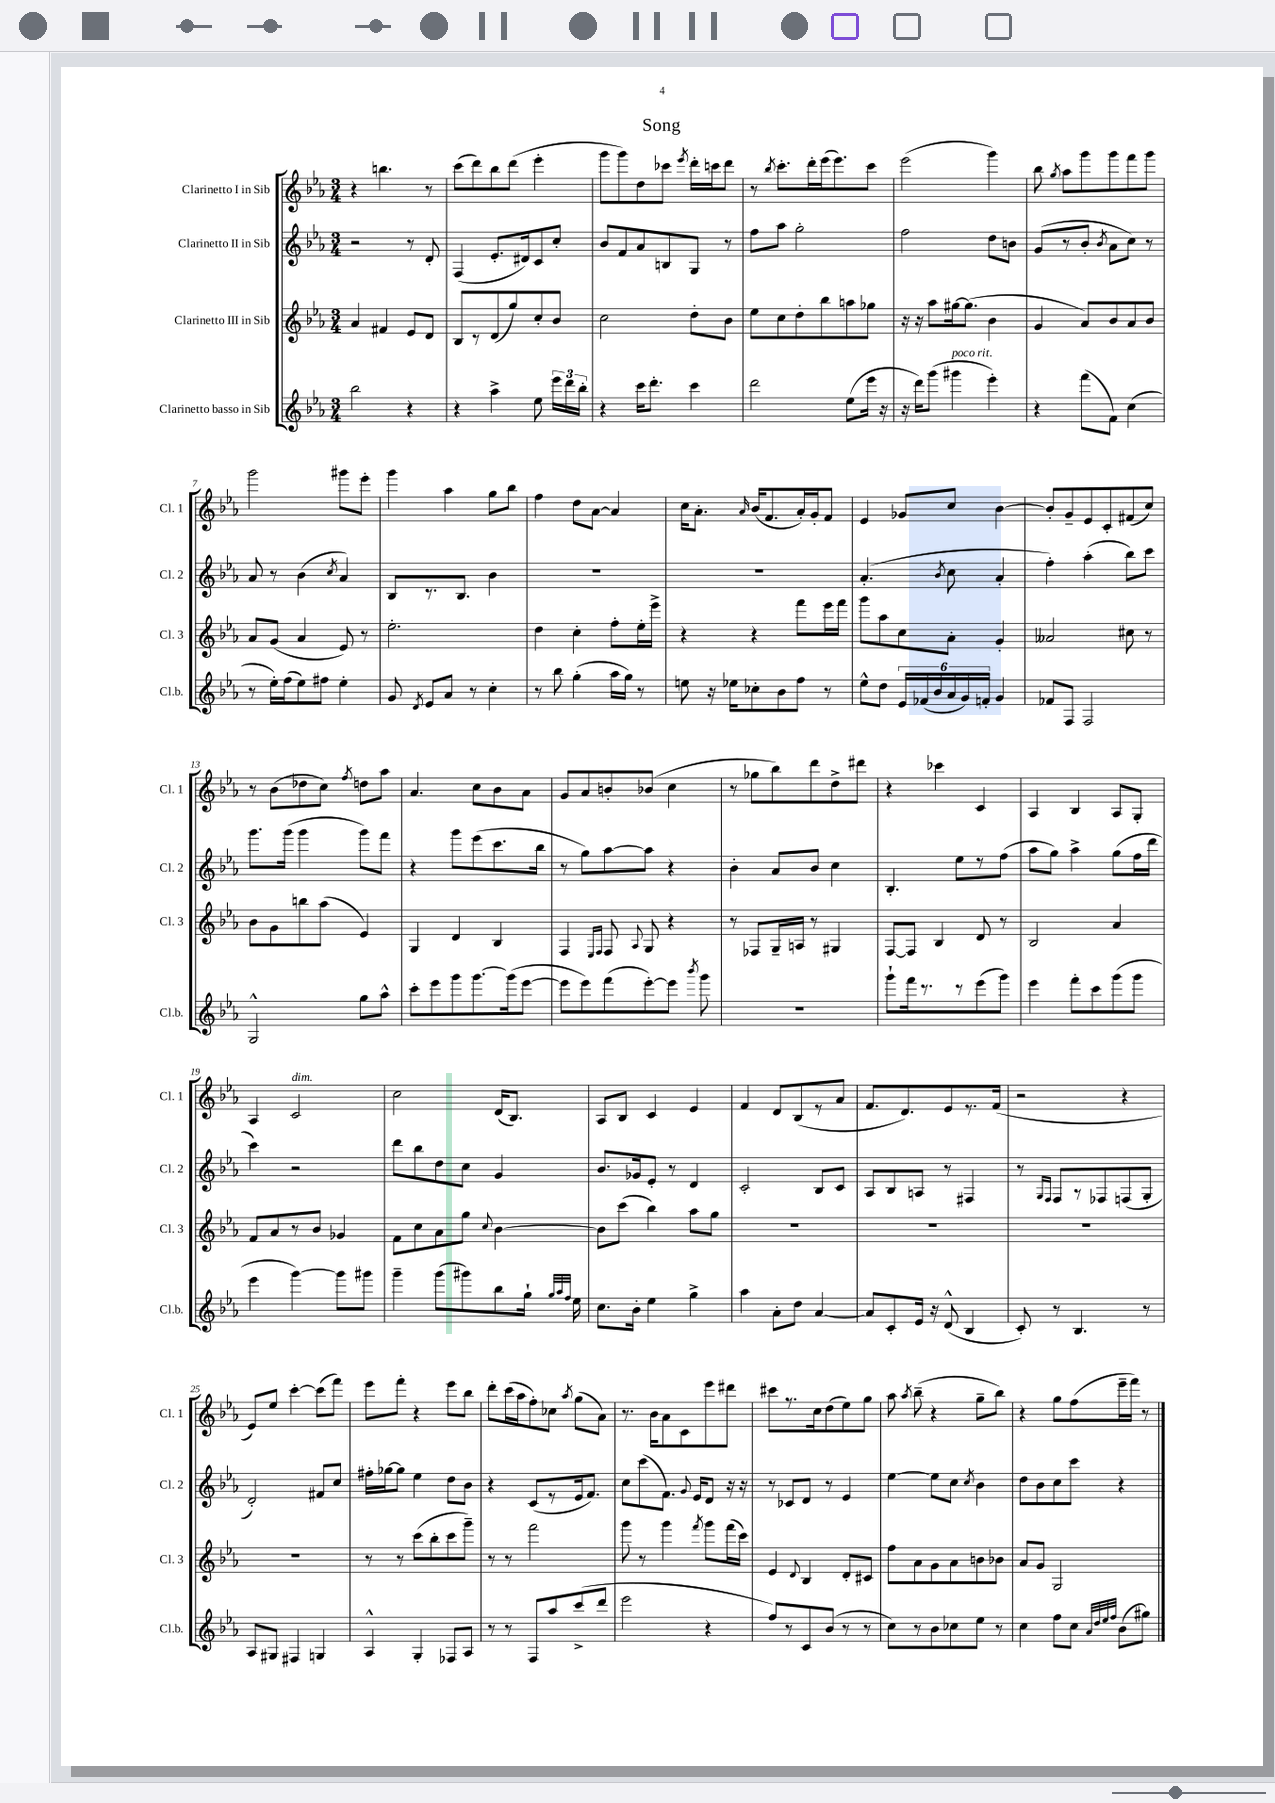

**kern	**kern	**kern	**kern
*staff4	*staff3	*staff2	*staff1
*clefG2	*clefG2	*clefG2	*clefG2
*k[b-e-a-]	*k[b-e-a-]	*k[b-e-a-]	*k[b-e-a-]
*M3/4	*M3/4	*M3/4	*M3/4
2bb-\	4a-/	2r	4r
.	4f#/	.	4.bb\
4r	8e-/L	8r	.
.	8d/J	8d'/	8r
=	=	=	=
4r	8B-/L	(4F/	(8ccc\L
.	8r	.	8ddd\)
4aa-^\	(8d/	8.e-'/L	8bb-\
.	8gg/)	.	(8ddd\J
.	.	16d#/k)	.
8ee-\	8cc'/	8c/	4eee-'\
24eee-\LL	8b-/J	8cc'/J	.
24ddd\	.	.	.
24bb-'\JJ	.	.	.
=	=	=	=
4r	2cc\	8b-/L	8ggg\L
.	.	8f/	8ggg\)
16ccc\LK	.	8a-/	8dd\
8.ddd'\J	.	.	.
.	.	8B/	8ccc-\J
.	.	.	8qeee-/
4ccc\	8dd'\L	8G/J	16ddd'\LL
.	.	.	16ccc\J
.	8b-\J	8r	8ddd\J
=	=	=	=
2ddd\	8ee-\L	8ff\L	8r
.	.	.	8qbb-/
.	8cc\	8aa-\J	8.ccc'\L
.	8dd'\	2gg'\	.
.	.	.	16ddd'\L
.	8bb-\	.	(16eee-\J
.	.	.	8.eee-\)
(8ee-\L	8aa\	.	.
16eee-\Jk	8gg-\J	.	8ccc\J
16r	.	.	.
=	=	=	=
16r	16r	2ff\	(2eee-\
16ddd\LK)	16r	.	.
(8ggg\J	8aa-\L	.	.
4ggg#\	[16gg#\k	.	.
.	(8.gg#\]J	.	.
4eee-'\)	4b-\	8dd\L	4ggg\)
.	.	8b\J	.
=	=	=	=
4r	4g/	(8g/L	8bb-\
.	.	.	8qgg/
.	.	8r	8aa-\L
(8fff\L	8a-/L)	8b-'/J	8ggg\
.	.	8qb-/	.
8f\J)	8b-/	8a-\L	8ggg\
(4cc\	8a-/	8cc\J)	8fff\
.	8b-/J	8r	8ggg\J
=	=	=	=
8r	8a-/L	8a-/	2ggg\
16ee-'\LL)	(8g/J	8r	.
(16ff\J	.	.	.
8ee-\)	4a-/	(4b-\	.
8ff#\J	.	.	.
.	.	8qcc/	.
4ee-'\	8e-/)	4a-/)	8ggg#\L
.	8r	.	8eee-'\J
=	=	=	=
8g/	2.ee-'\	8B-/L	4ggg\
8qd/	.	.	.
8e-/L	.	8.r	.
8a-/J	.	.	4aa-\
.	.	8.B-/J	.
8r	.	.	.
4cc'\	.	4b-\	8gg\L
.	.	.	8bb-\J
=	=	=	=
8r	4dd\	2.r	4ff\
8bb-\	.	.	.
(4gg'\	4cc'\	.	8dd\L
.	.	.	[8a-\J
16aa-\LL	8ff'\L	.	4a-/]
16gg\JJ)	.	.	.
8r	16ee-'\L	.	.
.	16eee-^\JJ	.	.
=	=	=	=
8ee\	4r	2.r	16cc\LK
.	.	.	8.a-'\J
16r	.	.	.
16ee-\LK	.	.	.
.	.	.	16qqa-/
8cc-'\	4r	.	(16b-/LK
.	.	.	8.f/
8b-\	.	.	.
8ff\J	8fff\L	.	16a-'/L)
.	.	.	16g'/J
8r	16eee-\L	.	8f/J
.	16fff\JJ	.	.
=	=	=	=
8ee-^^\L	8ggg\L	(4.a-'/	4e-/
8dd\J	8aa-\	.	.
24e-/LL	8cc\	.	8g-/L
(24f-/	.	.	.
24b-/	.	.	.
.	.	8qb-/	.
24a-/	8a-'\J	8cc\	8cc/J
24g/)	.	.	.
24f'/JJ	.	.	.
4g/	4g'/	4a-'/	[4b-\
=	=	=	=
8f-/L	2a--/	4ff'\)	8b-'/]L
8F/J	.	.	8g~/
2F/	.	(4aa-'\	8e-/
.	.	.	8c'/
.	8cc#\	8bb-\L)	(8f#/
.	8r	8ccc\J	8cc/J)
=	=	=	=
2G^^/	8b-\L	8.ggg\L	8r
.	8g\	.	(8b-\L
.	.	(16ggg\Jk	.
.	8bb\	4ggg\	8dd-\
.	(8aa-\J	.	8cc\J)
.	.	.	8qff/
8gg\L	4e-/)	8ggg\L)	8dd\L
8aa-^^\J	.	8fff\J	8aa-\J
=	=	=	=
8ccc'\L	4G/	4r	4.a-/
8eee-\	.	.	.
8ggg\	4d/	8ggg\L	.
[8.ggg\	.	(8eee-\	8cc\L
.	4B-/	8.ccc\	8b-\
(16ggg\]k	.	.	.
[8eee-\J	.	.	8a-\J
.	.	16bb-\Jk	.
=	=	=	=
8eee-\]L	4F/	8r	8g/L
8eee-\)	.	8gg\L)	8a-/
.	16qqE-/LL	.	.
.	16qqF/JJ	.	.
(8fff\	8F/	[8aa-\	8b'/
.	8qqA-/	.	.
[8eee-'\)	8G/	8aa-\]J	(8b-/J
8eee-\]J	4r	4r	4cc\
8qbbb-/	.	.	.
8ggg\	.	.	.
=	=	=	=
2.r	8r	4b-'\	8r
.	8F-/L	.	8gg-\L
.	16G~/L	8a-/L	8bb-\)
.	16A/JJ	.	.
.	8r	8b-/J	8ddd\
.	4G#/	4cc\	8dd^\
.	.	.	8ddd#\J
=	=	=	=
8ggg`\L	[8F/L	4.B-'/	4r
16fff\k	8F/]J	.	.
8.r	.	.	.
.	4B-/	.	4ccc-\
8r	.	8ee-\L	.
(8eee-\	8d/	8r	4c/
8ggg\J)	8r	(8ff\J	.
=	=	=	=
4eee-\	2B-/	8aa-\L	4A-/
.	.	8gg\J)	.
8fff'\L	.	4aa-^\	4B-/
8ccc\	.	.	.
(8ggg\	4a-/	(8gg\L	8A-/L
8ggg\J	.	16ff\L	8G'/J
.	.	16ddd\JJ	.
=	=	=	=
4eee-\	8f/L	4ccc\)	4A-/
.	8a-/	.	.
[4ggg\)	8r	2r	2c/
.	8b-/J	.	.
8ggg\]L	4g-/	.	.
8ggg#\J	.	.	.
=	=	=	=
4ggg~\	8f\L	8ddd\L	2cc\
.	8cc\	8bb-\	.
(8ggg\L	8a-\	8dd\	.
8ggg#\)	8gg\J	8cc\J	.
.	8qqcc/	.	.
8bb-\	[4b-\	4g/	(16d/LK
.	.	.	8.B-/J)
16gg`\Jk	.	.	.
32qqgg/LLL	.	.	.
32qqaa-/	.	.	.
32qqff/JJJ	.	.	.
16ee-\	.	.	.
=	=	=	=
8.cc\L	8b-\]L	8.b-/L	8A-/L
.	(8ccc\J	.	8B-/J
16b-'\Jk	.	16g-/k	.
4ee-\	4bb-\)	8e-'/J	4c/
.	.	8r	.
4gg^\	8aa-\L	4d/	4e-/
.	8gg\J	.	.
=	=	=	=
4aa-\	2.r	2c'/	4f/
8a-'\L	.	.	8d/L
8dd\J	.	.	(8B-/
[4a-/	.	8B-/L	8r
.	.	8c/J	8a-/J
=	=	=	=
8a-/]L	2.r	8A-/L	8.f/L
8c'/	.	8B-/	.
.	.	.	8.d/)
16e-/Jk	.	8A/J	.
16r	.	.	.
(8d^^/	.	8r	8e-/
4B-/	.	4F#/	8.r
.	.	.	(16f/Jk
=	=	=	=
8c'/)	2.r	8r	2r
.	.	16qqG/LL	.
.	.	16qqF/JJ	.
8r	.	8F/L	.
4.B-/	.	8r	.
.	.	8F-/	.
.	.	(8F/	4r
8r	.	8G'/J	.
=	=	=	=
8A-/L	2.r	2d'/)	8e-/L)
8G#/J	.	.	8ee-/J
4F#/	.	.	[4ccc'\
4G/	.	8f#/L	(8ccc\]L
.	.	8cc/J	8fff\J)
=	=	=	=
4A-^^/	8r	16ff#'\LL	8eee-\L
.	.	[16gg-\J	.
.	8r	8gg-\]J	8fff'\J
4G'/	(8ccc\L	4ee-\	4r
.	8bb-'\	.	.
8F-/L	8ccc\	8dd\L	8eee-\L
8A-/J	8ggg~\J)	8b-\J	8bb-\J
=	=	=	=
8r	8r	4r	8ddd'\L
8r	8r	.	(16ccc\L
.	.	.	16aa-\J
8F/L	2fff\	(8c/L	8ff'\)
8aa-/	.	8r	8cc-\J
.	.	.	8qaa-/
(8ccc^/	.	16e-/k	(8gg\L
.	.	8.f/J)	.
8ddd/J	.	.	8a-\J)
=	=	=	=
2eee-\	8ggg\	8cc\L	8.r
.	8r	(8ccc\	.
.	.	.	16b-\LK
.	4ggg\	8.f\J)	8a-\
.	.	.	8c\
.	.	8qqg/	.
.	.	16e-/LK	.
.	8qfff/	.	.
4r	8ggg\L	8d/J	8eee-\
.	(16fff\L	16r	8ddd#\J
.	16ccc\JJ)	16r	.
=	=	=	=
8ff/L)	4e-/	8r	8ccc#\L
8r	.	8c-/L	8.r
.	8qqd/	.	.
8c/	4B-/	8d/J	.
.	.	.	16cc\k
(8b-/J	.	8r	(8dd\
8r	8d'/L	4e-/	8ee-\)
8r	8c#/J	.	8gg\J
=	=	=	=
8cc\L)	8ff\L	[4ee-\	8aa-\
.	.	.	8qaa-/
8r	8a-\	.	(8bb-~\
8b-\	8g\	8ee-\]L	4r
8cc-\	8a-\	8cc\J	.
.	.	8qcc/	.
8ee-\J	8b\	4b-\	8gg~\L
8r	8b-\J	.	8bb-\J)
=	=	=	=
4cc\	8a-/L	8dd\L	4r
.	8g/J	8b-\	.
8ff\L	2G/	8cc\	8gg\L
8cc\J	.	8ccc\J	(8ff\
32qqa-/LLL	.	.	.
32qqdd/	.	.	.
32qqee-/	.	.	.
32qqff/JJJ	.	.	.
(8b-\L	.	4r	16eee-~\L
.	.	.	16fff\JJ)
8gg#\J)	.	.	8r
==	==	==	==
*-	*-	*-	*-
